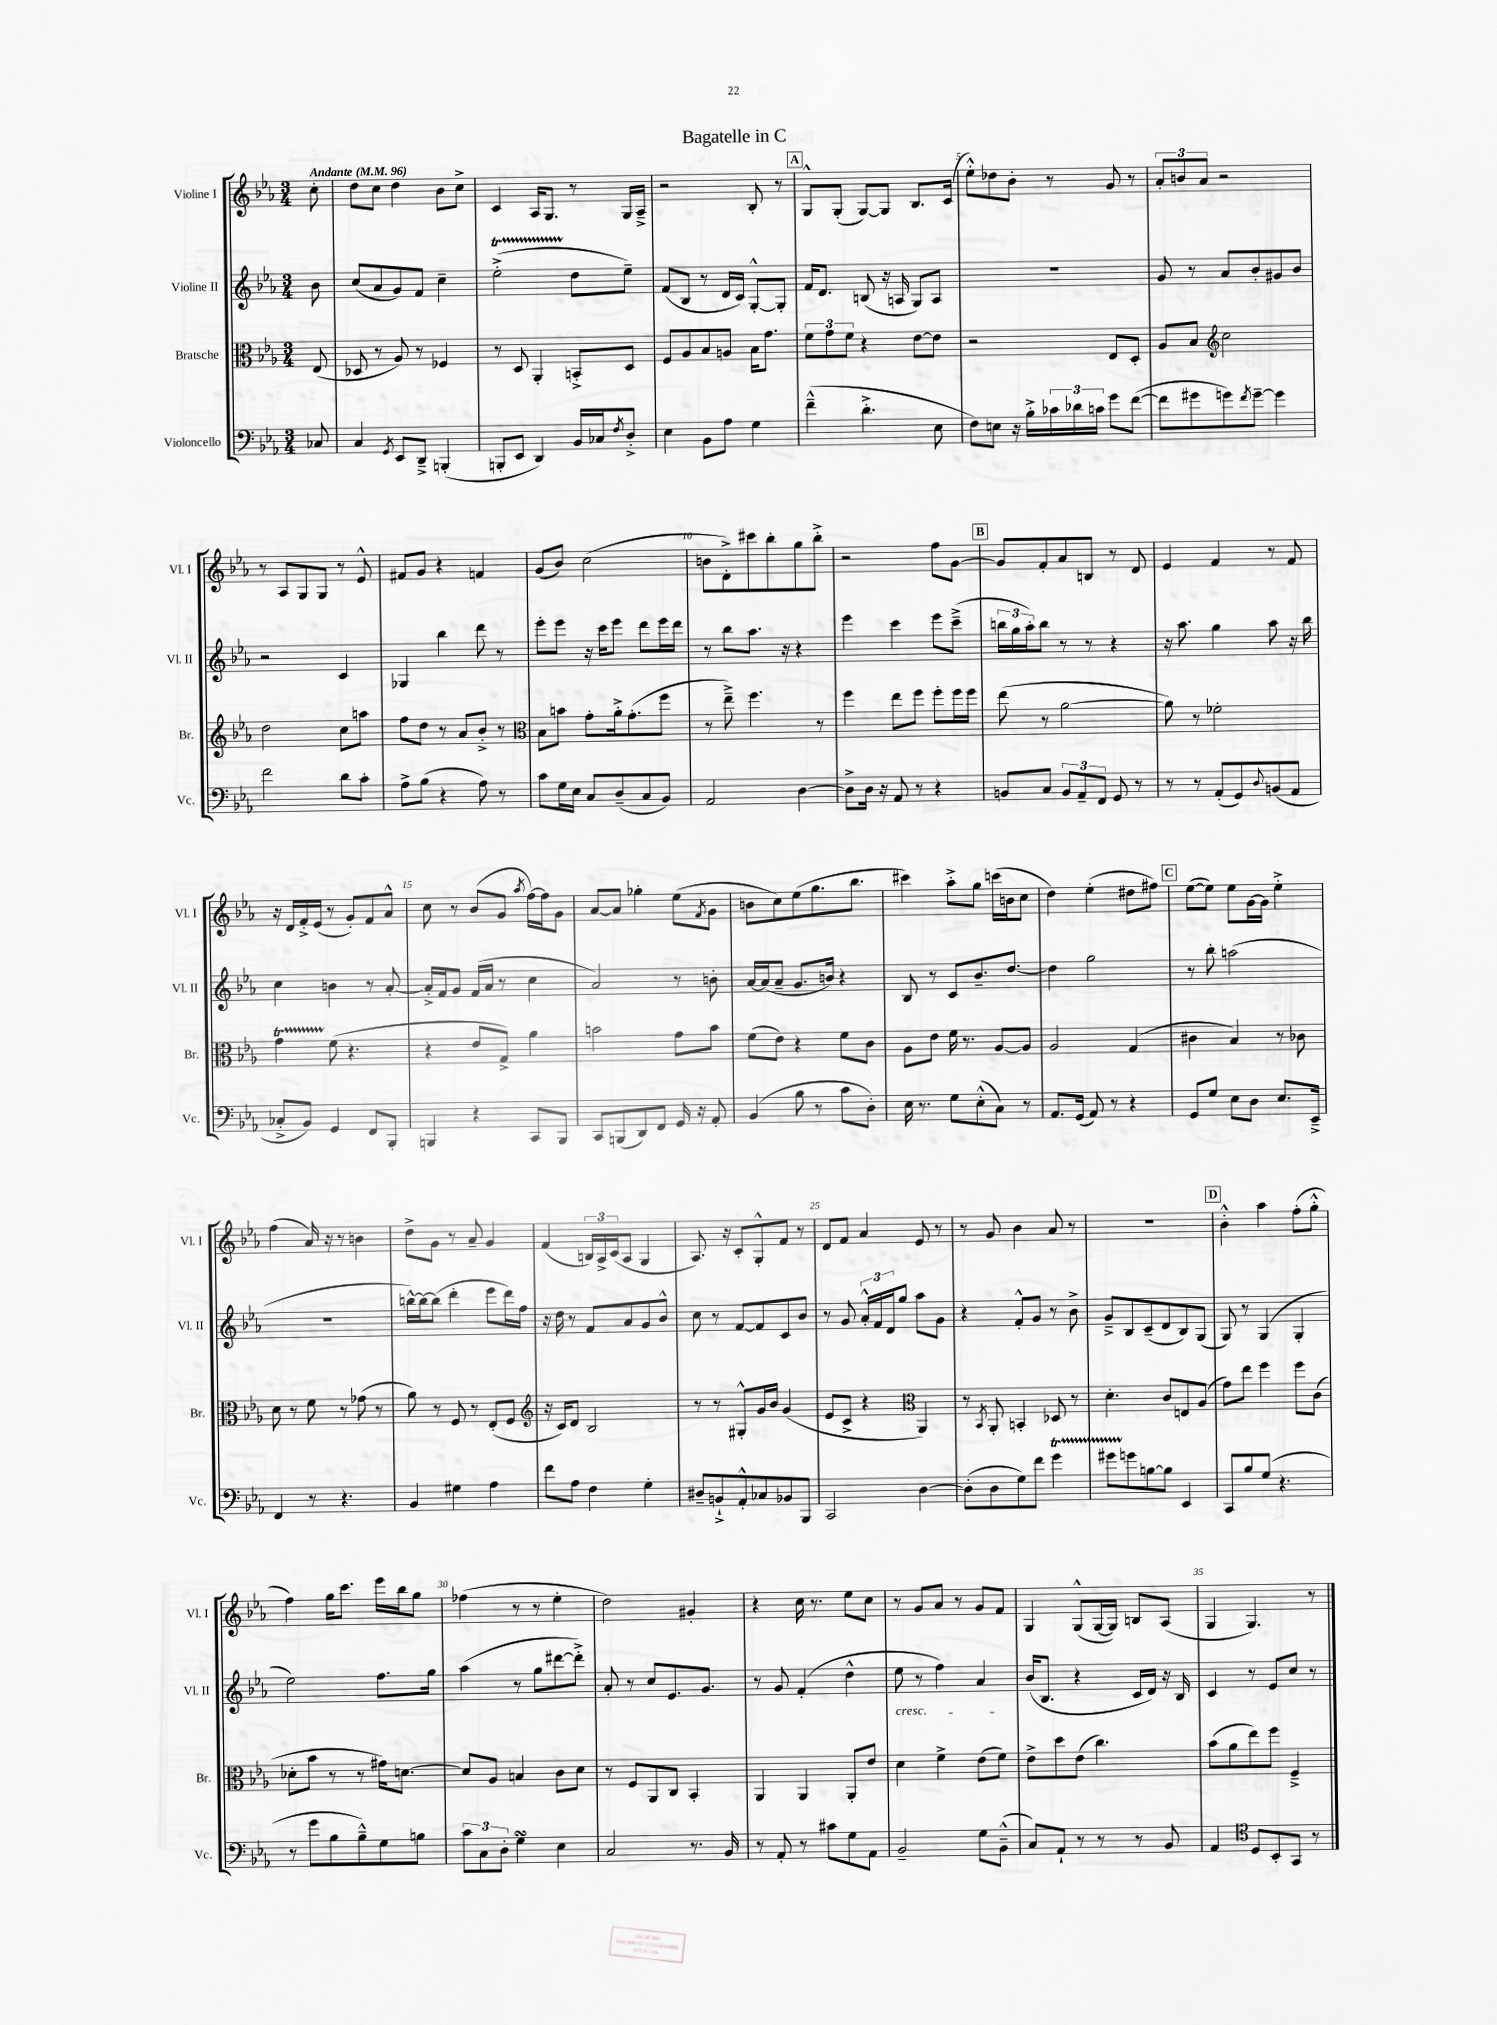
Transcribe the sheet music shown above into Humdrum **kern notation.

**kern	**kern	**kern	**kern
*staff4	*staff3	*staff2	*staff1
*clefF4	*clefC3	*clefG2	*clefG2
*k[b-e-a-]	*k[b-e-a-]	*k[b-e-a-]	*k[b-e-a-]
*M3/4	*M3/4	*M3/4	*M3/4
*MM96	*MM96	*MM96	*MM96
8C-	(8E-	8b-	8cc'
=	=	=	=
4C	8D-	(8cc	8dd
.	8r	8a-	8cc
8qGG	.	.	.
8EE-	8A-)	8g)	4dd
8DD~^	8r	8f	.
(4BBB'	4F-	4cc~	8b-
.	.	.	8cc^
=	=	=	=
8BBB'	8r	(2ee-'^	4c
8EE-	8D	.	.
4DD)	4AA-'	.	16A-
.	.	.	8.G
16BB-	8BB'^	8dd	8r
16C-	.	.	.
8qF	.	.	.
8D'^	8D	8ee-~)	16G
.	.	.	16A-~^
=	=	=	=
4E-	8F	(8f	2r
.	8A-	8B-	.
8BB-	8B-	8r	.
8A-	8A	16d	.
.	.	16c)	.
4G	16B-	[8G'^^	8B-'
.	8.g	.	.
.	.	8G']	8r
=	=	=	=
(4f~^^	12f	16f	8G^^
.	.	8.d	.
.	12g	.	.
.	.	.	(8G'
.	12f	.	.
4.d'^	4r	(8B	[8G)
.	.	16r	8G]
.	.	16A	.
.	[8e-	8G)	8.B-
8E-	8e-]	8A	.
.	.	.	(16c
=	=	=	=
8F)	2r	2.r	8ee-'^^)
8E	.	.	8dd-
16r	.	.	8b-'
16B-'^	.	.	.
24c-	.	.	8r
24d-	.	.	.
24c	.	.	.
8g	8E-	.	8g
([8f	8D'	.	8r
=	=	=	=
8f]	8A-	8g	12a-'
.	.	.	12b
8g#	8B-	8r	.
.	.	.	12a-
*	*clefG2	*	*
8g)	2cc	8a-	2r
8qf	.	.	.
[8g~	.	8b-'	.
4g]	.	8g#	.
.	.	8b-	.
=	=	=	=
2f	2dd	2r	8r
.	.	.	8A-
.	.	.	8G
.	.	.	8G
8d	8cc	4c	8r
8c'	8aa	.	8e-^^
=	=	=	=
8A-^	8ff	4G-	8f#
(8B-	8dd	.	8g
4r	8r	4bb-	4r
.	8a-	.	.
8A-)	8b-'^	8ddd	4f
8r	8r	8r	.
=	=	=	=
*	*clefC3	*	*
8c	8B-	8eee-'	(8g
16G	8b	8eee-	8b-)
16E-	.	.	.
8C	8g'	16r	(2cc
.	.	16ccc	.
(8D~	16a-'^	8eee-	.
.	(8.g'	.	.
8C	.	8ddd	.
8BB-)	8ff	16eee-	.
.	.	16ddd	.
=	=	=	=
2AA-	8r	8r	8b
.	8ee-~^)	8bb-	8d'^)
.	4.ff	8.aa-	8ccc#
.	.	.	8bb-'
.	.	16r	.
[4D	.	4r	8gg
.	8r	.	8bb-'^
=	=	=	=
8D^]	4ff	4eee-	2r
16D	.	.	.
16r	.	.	.
8AA-	8ee-	4ccc	.
8r	8ff	.	.
4r	8ff'	8eee-	8ff
.	16ff	(8ccc~^	[8g
.	16ff	.	.
=	=	=	=
8BB	(8ee-	24bb	8g]
.	.	24gg	.
.	.	24aa-')	.
8C	8r	8bb	8f'
12BB	[2a-	8r	8a-
12AA-~	.	.	.
.	.	8r	8B
12FF	.	.	.
8GG	.	4r	8r
8r	.	.	8d
=	=	=	=
8r	8a-])	16r	4e-
.	.	8.aa-	.
8r	8r	.	.
(8AA-'	2f-'	4gg	4f
8GG)	.	.	.
8qqD	.	.	.
(8BB	.	8aa-	8r
8AA-	.	16r	8f
.	.	16bb-	.
=	=	=	=
8C-'^	4g	4cc	16r
.	.	.	16d
8BB-)	.	.	16f'^
.	.	.	(16e-
4GG	(8f	4b	8r
.	4.r	.	8g')
8FF	.	8r	8f
8BBB-'	.	[8a-'	8a-^^
=	=	=	=
4BBB	4r	16a-'^]	8cc
.	.	16f	.
.	.	8g	8r
4r	8e-	(16f	(8b-
.	.	16a-	.
.	8G^)	8r	8g
.	.	.	8qaa-
8CC	4a-	4cc	[16ff)
.	.	.	16ff]
8BBB	.	.	8g
=	=	=	=
8CC	2b	2a-)	[8a-
(8BBB	.	.	8a-]
8DD)	.	.	4gg-'
8FF	.	.	.
16GG	8g	8r	(8ee-
16r	.	.	.
.	.	.	8qf
8AA-'	8b	8b'	8g
=	=	=	=
(4BB-	(8f	[16a-	8b
.	.	(16a-]	.
.	8e-)	8a-~	8cc)
8B-	4r	8.g	(8ee-
8r	.	.	8.gg
.	.	16b)	.
8c	8f	4r	.
.	.	.	8.bb-
8D')	8c	.	.
=	=	=	=
16E-	8A-	8B-	4ccc#)
8.r	.	.	.
.	8e-	8r	.
8G	16f	8c	8aa-'^
.	8.r	.	.
(8E-'^^	.	8.b-~	8gg
8C)	[8A-	.	(16ccc
.	.	[8.dd	16b
8r	8A-]	.	8cc
=	=	=	=
8.AA-	2A-	4dd]	4dd)
(16GG	.	.	.
8AA-)	.	2gg	(4ee-'
8r	.	.	.
4r	(4G	.	8dd#
.	.	.	8ff#)
=	=	=	=
8GG	4c#	8r	([8ee-
8G	.	8bb-'	8ee-])
8E-	4B-)	(2aa	8ee-
8D	.	.	[16g
.	.	.	16g]
8.E-	8r	.	4ee-'^
.	8c-	.	.
16EE-~^	.	.	.
=	=	=	=
4FF	8d	2.r	(4ff
.	8r	.	.
8r	8f	.	16a-)
.	.	.	16r
4.r	8r	.	8r
.	(8g-	.	4b
.	8r	.	.
=	=	=	=
4BB-	8a-)	[16bb^^)	8dd^
.	.	16bb_	.
.	8r	(8bb]	8g
4G#	8F	4ddd'	8r
.	8r	.	8a-~
4A-	(8E-'	8eee-	4g
.	8F	16ddd)	.
.	.	16ff	.
=	=	=	=
*	*clefG2	*	*
8f	16r	16r	(4f
.	16c)	16dd	.
8A-	8d	8r	.
4F	2B-	8f	24B)
.	.	.	24A-^
.	.	.	(24c
.	.	8a-	8A-
4G'	.	8g	4G
.	.	8b-^^	.
=	=	=	=
8D#~	8r	8cc	8.A-)
8BB`^	8r	8r	.
.	.	.	16r
8AA-'^^	8G#'^^	[8f	8c'
8C-	16g	8f]	8G'^^
.	16b-	.	.
8BB-	(4g	8c	8f
8BBB-	.	8b-	8r
=	=	=	=
2CC	8e-	8r	8d
.	8c^	8g	8f
.	4r	24a-'^^	4a-
.	.	24f	.
.	.	24d	.
.	.	8gg	.
*	*clefC3	*	*
[4D	4AA-)	8aa-	8e-
.	.	8g	8r
=	=	=	=
(8D']	8r	4r	8r
.	8qBB-	.	.
8D	8AA-'	.	8g
8G)	4BB'	8f'^^	4b-
8f	.	8g	.
4g	8D-	8r	8a-
.	8r	8b-^	8r
=	=	=	=
8g#	4.d'	8g~^	2.r
8g	.	8B-	.
[8B	.	(8c~	.
8B]	8c	8d	.
4EE-	8E	8B-)	.
.	(8A-	(8G	.
=	=	=	=
8CC	8g)	8G)	4b-'^^
8B-	8ee-	8r	.
(8G	4ff	(4G	4aa-
4.r	.	.	.
.	8ff	4G'	(8ff'
.	(8c	.	8gg'^^
=	=	=	=
8r	8d-'	2ee-)	4ff)
8g	8b-	.	.
8B-	8r	.	16gg
.	.	.	8.ccc
8B-~^^)	8r	.	.
8G	16g#)	8.ff	16eee-
.	[8.d	.	16bb-
8B	.	.	8gg
.	.	16gg	.
=	=	=	=
12c	8d]	(4aa-	(4ff-
12C	.	.	.
.	8A-	.	.
12D'	.	.	.
4G	4B	8r	8r
.	.	8gg	8r
4E-	8c	[8ddd#	4ee-'
.	8d	8ddd#'^])	.
=	=	=	=
2C	8r	8a-'	2dd)
.	8F	8r	.
.	8AA-	8cc	.
.	8C	8.e-	.
8.r	4BB-'	.	4g#'
.	.	8.g	.
16BB-	.	.	.
=	=	=	=
8r	4AA-	8r	4r
8AA-'	.	8g	.
8r	4AA-	(4f'	16cc
.	.	.	8.r
8c#	.	.	.
8G	8AA-'	4dd^^	8ee-
8AA-	8e-	.	8cc
=	=	=	=
2BB-~	4d	8ee-	8r
.	.	8r	8g
.	4f^	4ff)	8a-
.	.	.	8r
8G	(8e-	4a-	8g
(8BB-~^^	8f)	.	8f
=	=	=	=
8C)	8e-^	(16b-	4G
.	.	8.B-	.
8AA-`	8dd	.	.
8r	(8e-	4r	(8G^^
8r	4.cc)	.	[16G
.	.	.	16G])
8r	.	16c	8B
.	.	16d)	.
8BB-	.	16r	(8A-
.	.	16B-	.
=	=	=	=
4AA-	(8b-	4c	4G
.	8a-	.	.
*clefC4	*	*	*
8D	8ee-)	8r	4.G)
8BB-'	8ff	8e-	.
8GG	4F~^	8cc	.
8r	.	8r	8r
==	==	==	==
*-	*-	*-	*-
